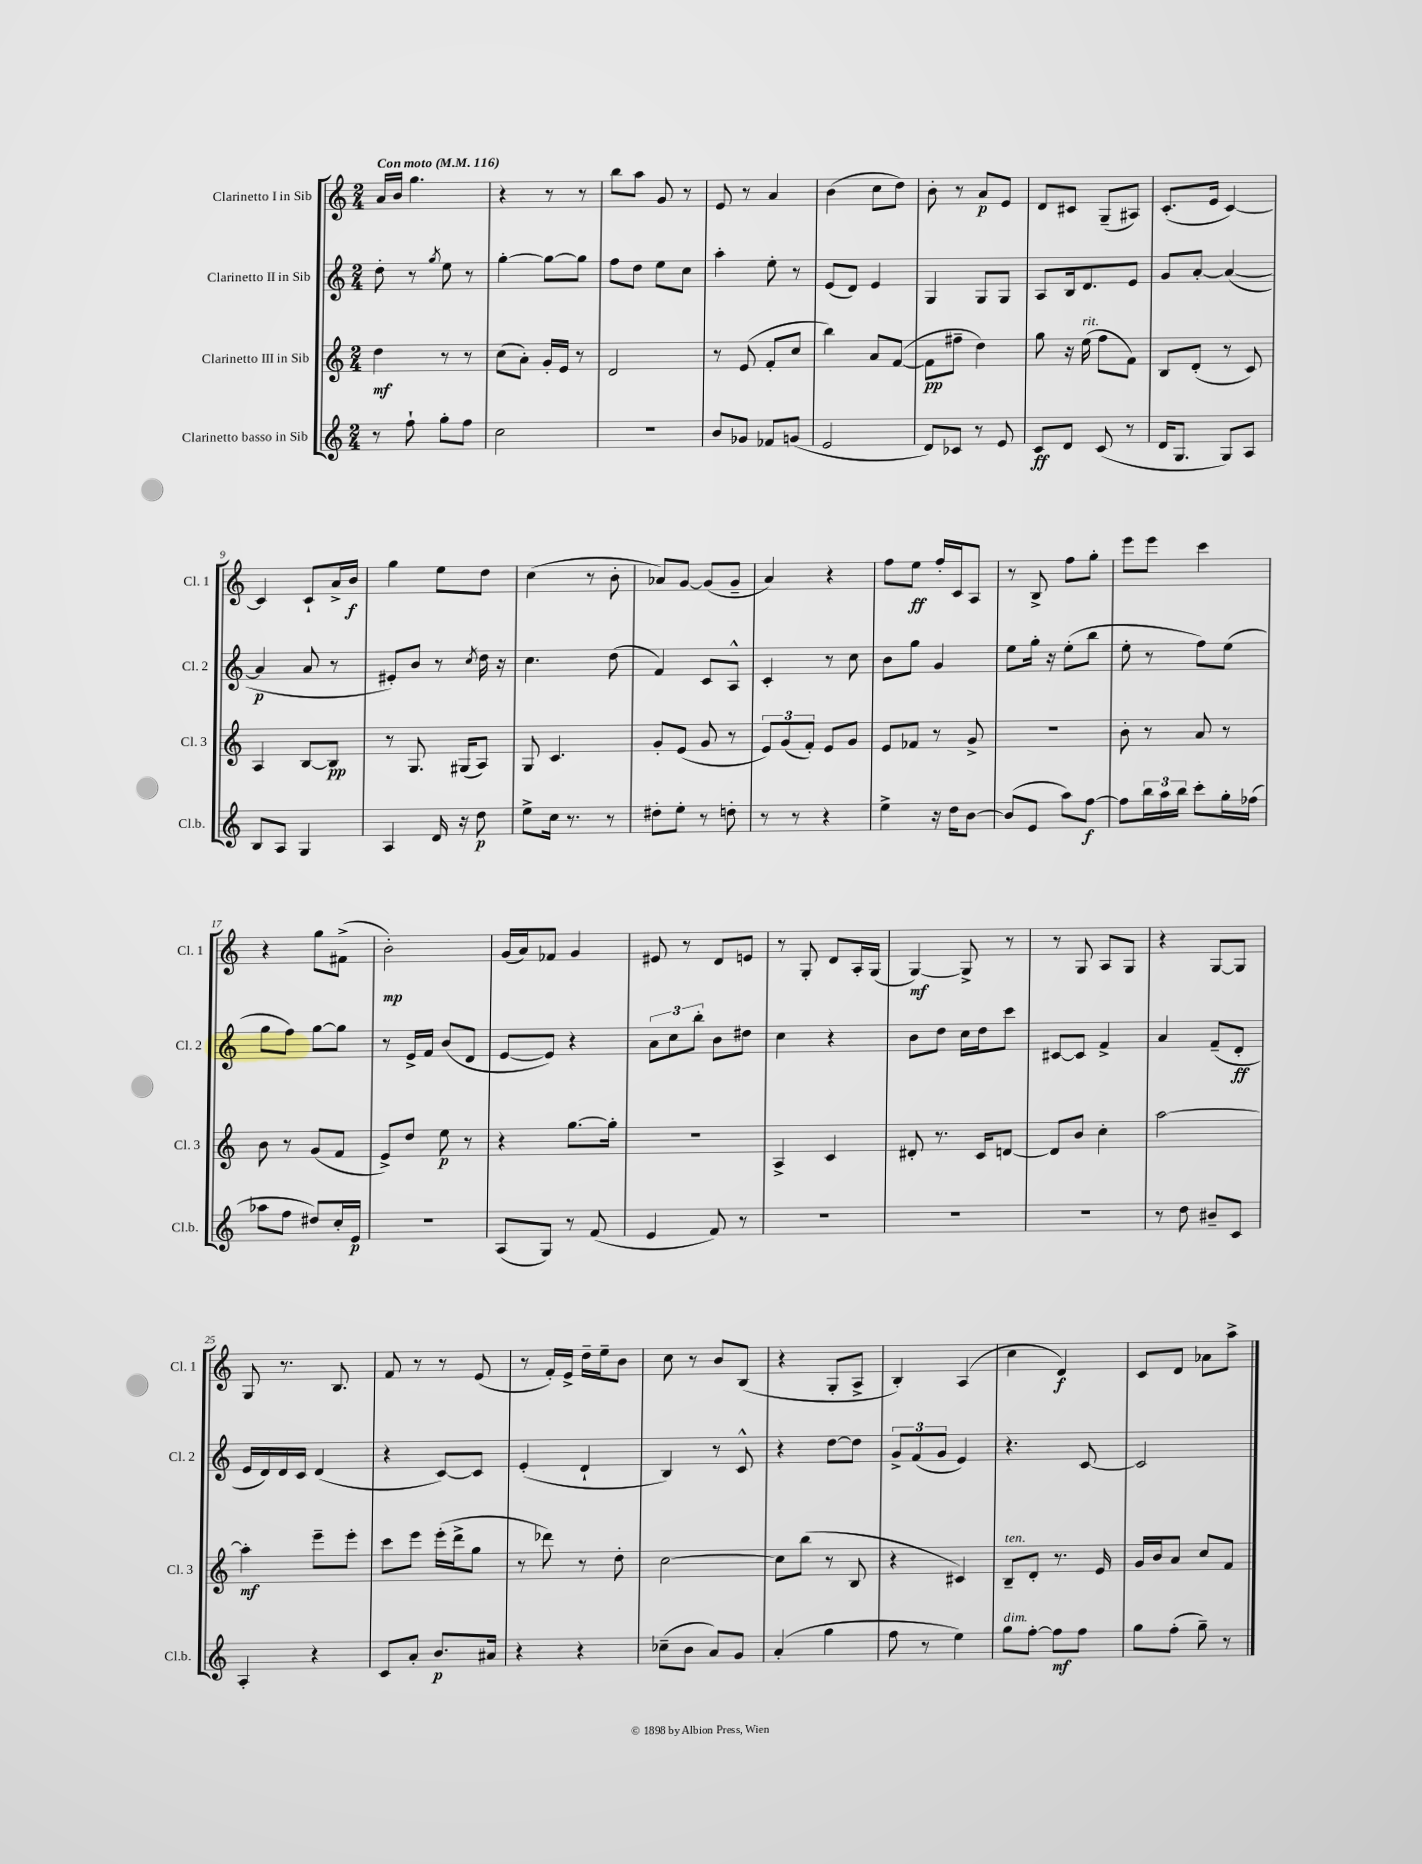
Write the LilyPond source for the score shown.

<<
\new StaffGroup <<
\new Staff = "s0" \with { instrumentName = "Clarinetto I in Sib" shortInstrumentName = "Cl. 1" } {
    \clef treble \key c \major \numericTimeSignature \time 2/4 \tempo "Con moto" 4 = 116
    a'16 b'16 g''4. |
    r4 r8 r8 |
    b''8 a''8 g'8 r8 |
    e'8 r8 a'4 |
    b'4( c''8 d''8) |
    b'8-. r8 a'8\p e'8 |
    d'8 cis'8 g8--( ais8) |
    c'8.-.( e'16 c'4~) |
    c'4 c'8-! a'16-> b'16\f |
    g''4 e''8 d''8 |
    c''4( r8 b'8-. |
    aes'8) g'8~ g'8( g'8-- |
    a'4) r4 |
    f''8 e''8\ff f''16-. c'16 a8 |
    r8 b8-> f''8 g''8-. |
    e'''8 e'''8 c'''4 |
    r4 g''8 fis'8->( |
    b'2-.\mp) |
    g'16( a'16) fes'8 g'4 |
    eis'8 r8 d'8 e'8 |
    r8 g8-. d'8 a16-. g16( |
    g4~\mf) g8-> r8 |
    r8 g8 a8 g8 |
    r4 g8~ g8 |
    g8 r8. b8. |
    f'8 r8 r8 e'8( |
    r8 f'16-.) e'16-> d''16-- e''16-- b'8 |
    c''8 r8 b'8 b8( |
    r4 g8-. a8-> |
    b4-.) a4( |
    c''4 d'4\f) |
    c'8 d'8 aes'8 a''8-> \bar "|." |
}
\new Staff = "s1" \with { instrumentName = "Clarinetto II in Sib" shortInstrumentName = "Cl. 2" } {
    \clef treble \key c \major \numericTimeSignature \time 2/4
    d''8-. r8 \acciaccatura { g''8 } e''8 r8 |
    g''4~-. g''8~ g''8 |
    f''8 d''8 e''8 c''8 |
    a''4-. e''8-. r8 |
    e'8( d'8) e'4 |
    g4 g8 g8 |
    a8 b16 d'8. e'8 |
    g'8 a'8~-. a'4~( |
    a'4\p a'8 r8 |
    eis'8-.) b'8 r8 \acciaccatura { c''8 } d''16 r16 |
    c''4. d''8( |
    f'4) c'8 a8-^ |
    c'4-. r8 c''8 |
    b'8 g''8 g'4 |
    e''8 g''16-. r16 e''8-.( b''8 |
    e''8-. r8 f''8) e''8( |
    g''8 f''8) g''8~ g''8 |
    r8 e'16-> f'16 b'8( d'8 |
    e'8~ e'8) r4 |
    \tuplet 3/2 { a'8 c''8 b''8-. } b'8 dis''8 |
    c''4 r4 |
    b'8 d''8 c''16 d''16 c'''8 |
    cis'8~ cis'8 f'4-> |
    a'4 f'8--( d'8-.\ff |
    e'16 d'16) d'16 c'16 d'4( |
    r4 c'8~) c'8 |
    e'4-.( d'4-! |
    b4) r8 c'8-^ |
    r4 d''8~ d''8 |
    \tuplet 3/2 { g'8-> f'8( g'8 } e'4) |
    r4. c'8~ |
    c'2 \bar "|." |
}
\new Staff = "s2" \with { instrumentName = "Clarinetto III in Sib" shortInstrumentName = "Cl. 3" } {
    \clef treble \key c \major \numericTimeSignature \time 2/4
    d''4\mf r8 r8 |
    c''8( a'8-.) g'16-. e'16 r8 |
    d'2 |
    r8 e'8( f'8-. c''8 |
    b''4) a'8 f'8~( |
    f'8\pp fis''8-- d''4) |
    g''8 r16 e''16^\markup { \italic "rit." }( f''8 f'8) |
    b8 d'8-.( r8 c'8) |
    a4 b8~ b8\pp |
    r8 g8. gis16( a8) |
    g8 c'4. |
    g'8-. e'8( g'8 r8 |
    \tuplet 3/2 { e'8) g'8( f'8-.) } e'8 g'8 |
    e'8 fes'8 r8 g'8-> |
    R2 |
    b'8-. r8 a'8 r8 |
    b'8 r8 g'8( f'8 |
    e'8->) d''8 e''8\p r8 |
    r4 g''8.~ g''16-. |
    r2 |
    a4-> c'4 |
    dis'8-. r8. c'16 d'8~ |
    d'8 b'8 c''4-. |
    a''2~ |
    a''4-.\mf e'''8-- e'''8-. |
    c'''8 e'''8 e'''16-.( d'''16-> g''8 |
    r8 des'''8) r8 d''8-. |
    c''2~ |
    c''8 b''8( r8 b8 |
    r4 cis'4) |
    b8--^\markup { \italic "ten." } d'8-. r8. e'16 |
    g'16 b'16 a'8 c''8 f'8 \bar "|." |
}
\new Staff = "s3" \with { instrumentName = "Clarinetto basso in Sib" shortInstrumentName = "Cl.b." } {
    \clef treble \key c \major \numericTimeSignature \time 2/4
    r8 f''8-! g''8-. f''8 |
    c''2 |
    R2 |
    b'8 ges'8 fes'8 g'8( |
    e'2 |
    d'8) ces'8 r8 e'8 |
    c'8\ff d'8 c'8( r8 |
    d'16 g8. g8) a8 |
    b8 a8 g4 |
    a4 d'16 r16 d''8\p |
    e''8-> c''16 r8. r8 |
    dis''8-. e''8-. r8 d''8-. |
    r8 r8 r4 |
    e''4-> r16 d''16 b'8~ |
    b'8( e'8 a''8) f''8~\f |
    f''8 \tuplet 3/2 { b''16 a''16 b''16 } c'''8-. g''16-. fes''16( |
    aes''8 f''8 dis''8) c''16-. e'16\p |
    R2 |
    a8( g8) r8 f'8( |
    e'4 f'8) r8 |
    R2 |
    R2 |
    R2 |
    r8 d''8 bis'8-- c'8 |
    a4-. r4 |
    c'8 a'8-. b'8.\p ais'16 |
    r4 r4 |
    ces''8--( b'8 a'8) g'8 |
    a'4-.( g''4 |
    f''8 r8 e''4) |
    g''8^\markup { \italic "dim." } f''8~-. f''8\mf f''8 |
    g''8 f''8-.( g''8--) r8 \bar "|." |
}
>>
>>
